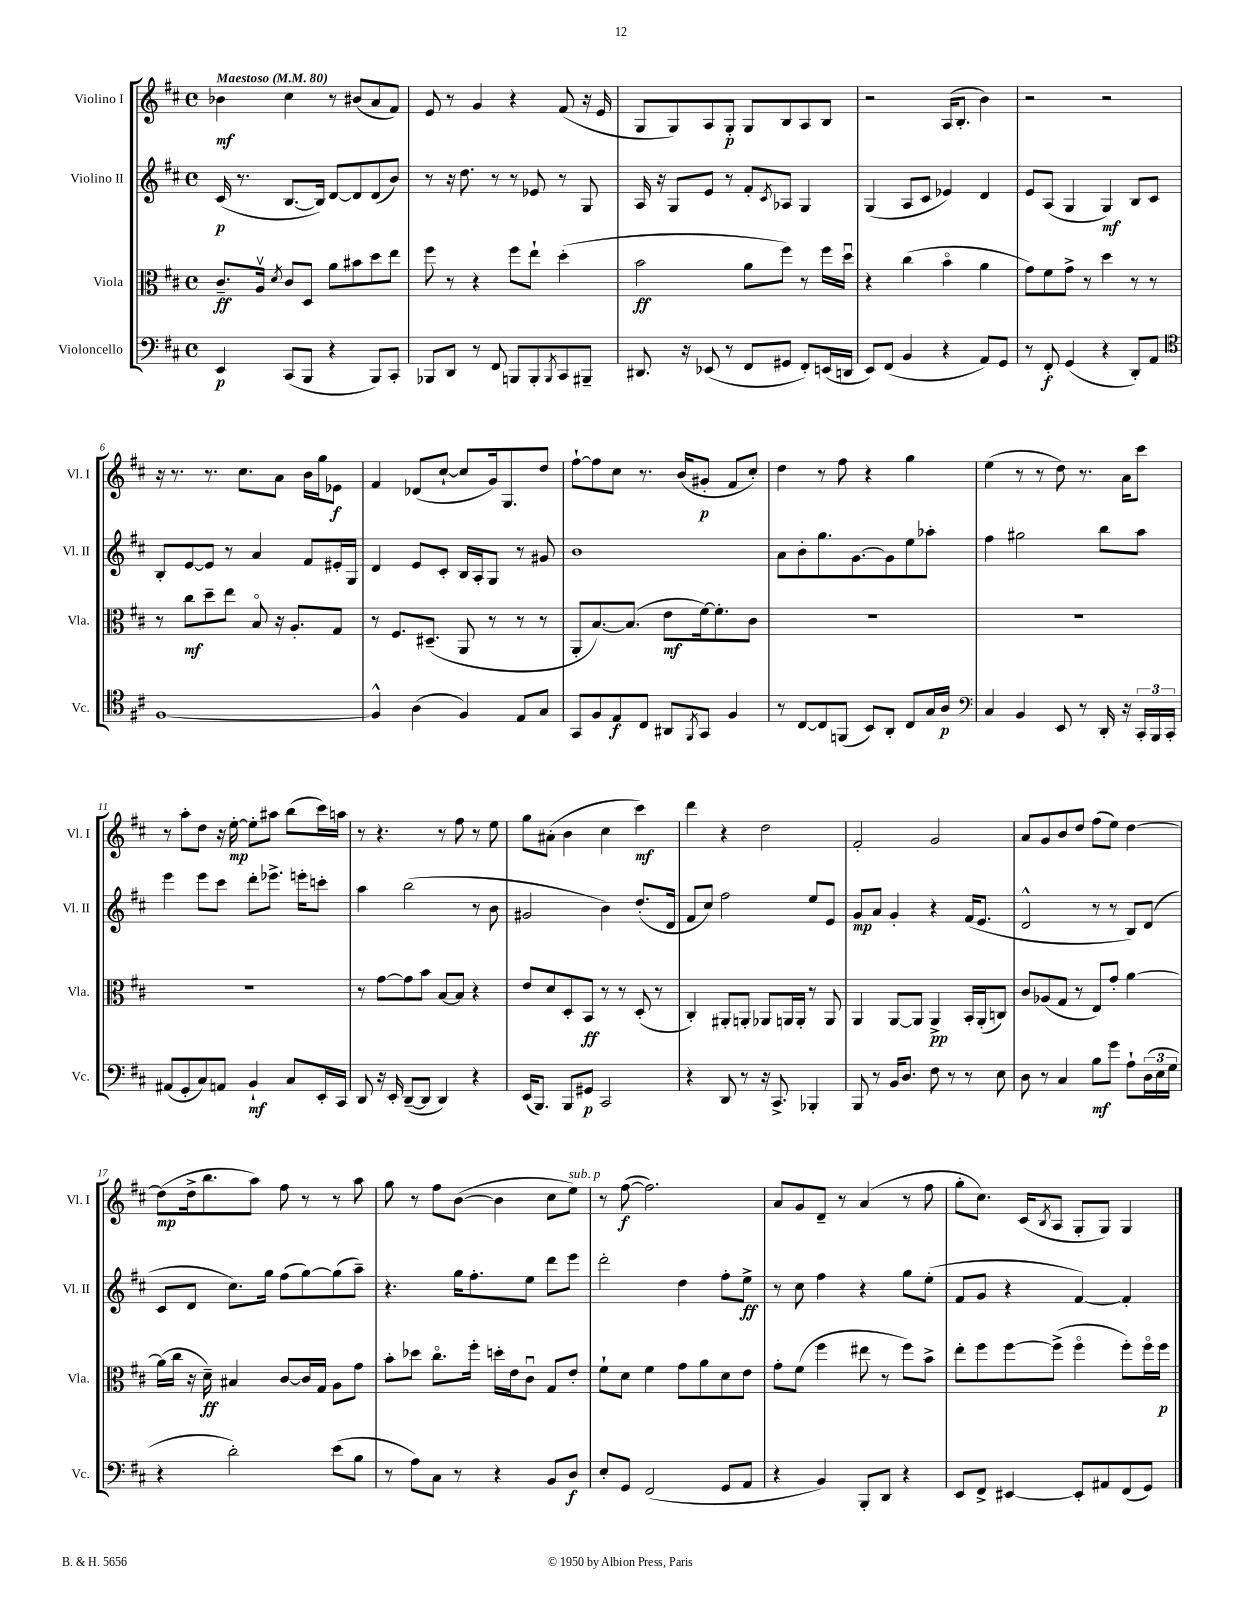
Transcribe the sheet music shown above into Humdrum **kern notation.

**kern	**kern	**kern	**kern
*staff4	*staff3	*staff2	*staff1
*clefF4	*clefC3	*clefG2	*clefG2
*k[f#c#]	*k[f#c#]	*k[f#c#]	*k[f#c#]
*M4/4	*M4/4	*M4/4	*M4/4
*met(c)	*met(c)	*met(c)	*met(c)
*MM80	*MM80	*MM80	*MM80
4EE/	8.c#~/L	(16c#/	4b-\
.	.	8.r	.
.	16Av/Jk	.	.
.	8qd/	.	.
(8CC#/L	8c#/L	[8.B/L	4cc#\
8BBB/J	8D/J	.	.
.	.	16B/]Jk)	.
4r	8a\L	[8d/L	8r
.	8b#\	8d/]	(8b#/L
8BBB/L)	8dd\	(8d/	8a/
8CC#'/J	8ee\J	8b/J)	8f#/J)
=	=	=	=
8BBB-/L	8ff#\	8r	8e/
8DD/J	8r	16r	8r
.	.	8.dd\	.
8r	4r	.	4g/
8FF#/	.	8r	.
8BBB/L	8ff#\L	8r	4r
8BBB'/	8ee`\J	8e-/	.
8qBBB/	.	.	.
8CC#/	(4dd'\	8r	(8f#/
8BBB#~/J	.	8G/	16r
.	.	.	16e/
=	=	=	=
8.DD#/	2b\	16A/	8G/L
.	.	16r	.
.	.	8G/L	8G/)
16r	.	.	.
(8EE-/	.	8e/J	8A/
8r	.	8r	8G'/J
8FF#/L	8a\L	8f#'/L	8G/L
.	.	8qc#/	.
8GG#/J	8ff#\J)	8A-/J	8B/
8FF#'/L)	8r	4G/	8A/
(16EE/L	16ff#\LL	.	8B/J
16DD/JJ	16ddu\JJ	.	.
=	=	=	=
8EE/L)	4r	(4G/	2r
(8FF#/J	.	.	.
4BB/	(4cc#\	8A/L	.
.	.	8c#/J	.
4r	4bo\	4e-/)	(16A/LK
.	.	.	8.B'/J
8AA/L)	4a\	4d/	4b\)
8GG/J	.	.	.
=	=	=	=
8r	8g\L)	8e/L	2r
8FF#'/	8f#\	(8A/J	.
(4GG/	8g^\J	4G/	.
.	8r	.	.
4r	4dd\	4G/)	2r
8DD'/L)	8r	8B/L	.
8AA/J	8r	8c#/J	.
=	=	=	=
*clefC4	*	*	*
[1F#	8r	8B'/L	16r
.	.	.	8.r
.	8cc#\L	[8e/	.
.	8dd~\	8e/]J	8.r
.	8ee\J	8r	.
.	.	.	8.cc#\L
.	8Bo/	4a/	.
.	16r	.	8a\J
.	8.A'/L	.	.
.	.	8f#/L	16b\LL
.	.	.	16gg\J
.	8G/J	16e#'/L	8e-\J
.	.	16G/JJ	.
=	=	=	=
4F#^^/]	8r	4d/	4f#/
.	8.F#/L	.	.
(4A\	.	8e/L	(8d-/L
.	(8.D#~/J	.	.
.	.	8c#'/J	[8cc#`/J
4F#/)	8AA/	16B/LL	8cc#/]L
.	.	16A'/J	.
.	8r	8G/J	16g/k)
.	.	.	8.G/
8E/L	8r	8r	.
8G/J	8r	8g#/	8dd/J
=	=	=	=
8GG/L	8AA'/L	1b	[8ff#`\L
8F#/	[8.B/)	.	8ff#\]
8E/	.	.	8cc#\J
.	(8.B/]J	.	.
8C#/J	.	.	8.r
8AA#/L	8e\L	.	.
.	.	.	(16b/LK
8qFF#/	.	.	.
8GG/J	[16f#\k)	.	8g#'/J
.	8.f#'\]	.	.
4F#/	.	.	8f#/L
.	8c#\J	.	8cc#'/J)
=	=	=	=
8r	1r	8a\L	4dd\
[8C#/L	.	8b'\	.
8C#/]	.	8.gg\	8r
(8FF/J	.	.	8ff#\
.	.	[8.g\	.
8BB/L)	.	.	4r
8AA'/J	.	8g\]	.
8C#/L	.	8ee\	4gg\
16G/L	.	8aa-'\J	.
16A/JJ	.	.	.
=	=	=	=
*clefF4	*	*	*
4C#/	1r	4ff#\	(4ee\
4BB/	.	2gg#\	8r
.	.	.	8r
8EE/	.	.	8dd\)
8r	.	.	8.r
16DD'/	.	8bb\L	.
16r	.	.	16a\LK
24CC#'/LL	.	8aa\J	8ccc#\J
24BBB/	.	.	.
24CC#'/JJ	.	.	.
=	=	=	=
(8AA#/L	1r	4eee\	8r
8GG'/	.	.	8aa'\L
8C#/)	.	8eee\L	8dd\J
8AA/J	.	8ccc#\J	16r
.	.	.	[16ee'\
4BB`/	.	8ddd'\L	8ee'\]L
.	.	8.eee-^\J	8aa#\J
8C#/L	.	.	(8bb\L
.	.	16eee'\LK	.
16EE'/L	.	8ccc'\J	16ccc#\L)
16CC#/JJ	.	.	16aa\JJ
=	=	=	=
8DD/	8r	4aa\	8r
16r	[8g\L	.	4.r
16EE'/	.	.	.
([8DD~/L	8g\]	(2bb\	.
8DD/]J	8b\J	.	.
4DD/)	[8B/L	.	8r
.	8B/]J	.	8ff#\
4r	4r	8r	8r
.	.	8b\	8ee\
=	=	=	=
(16EE/LK	8e/L	2g#/	8gg\L
8.BBB/J)	.	.	.
.	8d/	.	(8a#'\J
8BBB/L	8D'/	.	4b\
8GG#/J	8BB/J	.	.
2CC#/	8r	4b\)	4cc#\
.	8r	.	.
.	(8D'/	(8.dd'/L	4ccc#\)
.	8r	.	.
.	.	16d/Jk	.
=	=	=	=
4r	4C#'/)	8f#/L	4ddd\
.	.	8cc#/J)	.
8DD/	8AA#'/L	2ff#\	4r
8r	8AA'/J	.	.
16r	8AA-/L	.	2dd\
8.CC#^/	.	.	.
.	16AA/L	.	.
.	16AA'/JJ	.	.
4BBB-'/	8r	8ee/L	.
.	8AA/	8e/J	.
=	=	=	=
8BBB/	4AA/	8g/L	2f#'/
8r	.	8a/J	.
16BB/LK	[8AA/L	4g'/	.
8.D/J	.	.	.
.	8AA/]J	.	.
8F#\	4AA^/	4r	2g/
8r	.	.	.
8r	16BB'/LL	(16f#/LK	.
.	(16AA'/J	8.e/J	.
8E\	8C/J)	.	.
=	=	=	=
8D\	8c#/L	2d^^/	8a/L
8r	(8A-/	.	8g/
4C#/	8G/J	.	8b/
.	8r	.	8dd/J
8B\L	8E/L)	8r	(8ff#\L
8g\J	8g'/J	8r	8ee\J)
8A`\L	[4a\	8B/L)	[4dd\
(24D\L	.	(8d/J	.
24E\	.	.	.
24G\JJ	.	.	.
=	=	=	=
4r	(16a\]LL	8c#/L	(8dd\]L
.	16cc#\JJ	.	.
.	16r	8d/J	16dd^\k
.	16d~\)	.	8.bb\
2d'\)	4B#/	8.cc#\L)	.
.	.	.	8aa\J)
.	.	16gg\Jk	.
.	[8c#/L	(8ff#\L	8ff#\
.	16c#/]L	[8gg\)	8r
.	16G/JJ	.	.
(8e\L	8A\L	(8gg\]	8r
8B\J	8g\J	8aa~\J)	8aa\
=	=	=	=
8r	8b'\L	4.r	8gg\
8A\L)	8dd-\J	.	8r
8C#\J	8.cc#o\L	.	8ff#\L
8r	.	16gg\LK	([8b\J
.	16ff#'\Jk	8.ff#'\	.
4r	16dd'\LL	.	4b\]
.	16e\J	.	.
.	8c#u\J	8ee\J	.
8BB/L	8G/L	8ddd\L	8cc#\L
8D/J	8e'/J	8eee\J	8ee\J)
=	=	=	=
8E'/L	8f#`\L	2ddd'\	8r
8GG/J	8d\J	.	([8ff#\
(2FF#/	4f#\	.	2.ff#\])
.	8g\L	4dd\	.
.	8a\	.	.
8GG/L	8d\	8ff#'\L	.
8AA/J	8e\J	8ee^\J	.
=	=	=	=
4r	8g'\L	8r	8a/L
.	(8f#\J	8cc#\	8g/
4BB/)	4ff#\	4ff#\	8d~/J
.	.	.	8r
8BBB'/L	8ee#\	4r	(4a/
8DD/J	8r	.	.
4r	8ff#\L)	8gg\L	8r
.	8b^\J	(8ee'\J	8ff#\
=	=	=	=
8EE/L	8ee'\L	8f#/L	8gg'\L
8FF#^/J	8ff#\	8g/J	8.cc#\J)
[4EE#/	[8ff#\	4r	.
.	.	.	(16c#/LK
.	.	.	8qB/
.	(8ff#^\]J	.	8A/J
8EE#'/]L	4ff#o\	[4f#/)	8G'/L
8AA#/	.	.	8G/J)
(8FF#/	8ff#'\L)	4f#'/]	4G/
8GG/J)	16ff#o\L	.	.
.	16ff#\JJ	.	.
==	==	==	==
*-	*-	*-	*-
